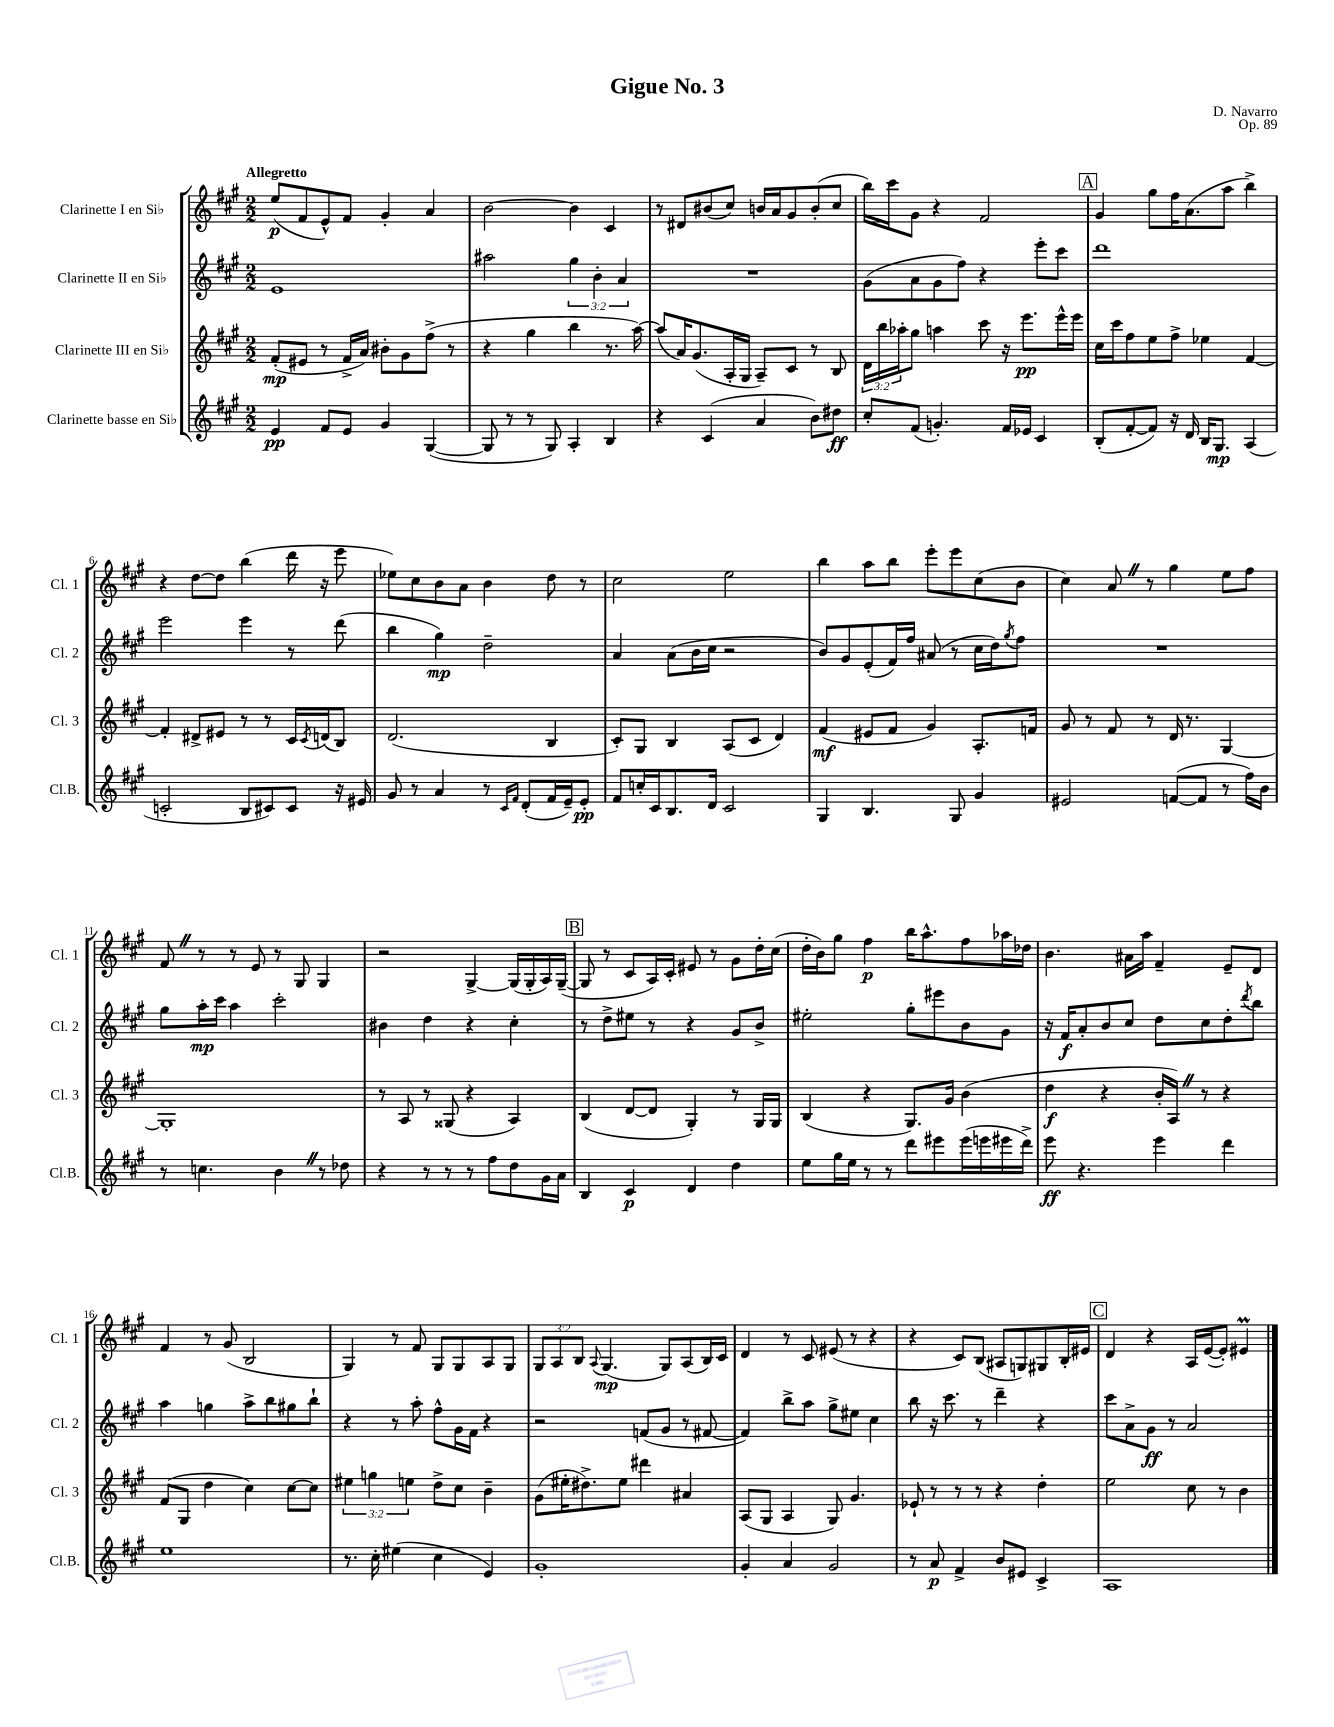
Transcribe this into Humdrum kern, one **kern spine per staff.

**kern	**kern	**kern	**kern
*staff4	*staff3	*staff2	*staff1
*clefG2	*clefG2	*clefG2	*clefG2
*k[f#c#g#]	*k[f#c#g#]	*k[f#c#g#]	*k[f#c#g#]
*M2/2	*M2/2	*M2/2	*M2/2
4e	(8f#'	1e	(8ee
.	8e#	.	8f#
8f#	8r	.	8e^^)
8e	16f#^	.	8f#
.	16a)	.	.
4g#	8b#'	.	4g#'
.	8g#	.	.
([4G#	(8ff#^	.	4a
.	8r	.	.
=	=	=	=
8G#]	4r	2aa#	[2b
8r	.	.	.
8r	4gg#	.	.
8G#)	.	.	.
4A'	4bb	6gg#	4b]
.	.	6b'	.
4B	8.r	.	4c#
.	.	6a	.
.	[16aa)	.	.
=	=	=	=
4r	(8aa]	1r	8r
.	16a)	.	8d#
.	(8.g#	.	.
(4c#	.	.	(8b#
.	16A'	.	8cc#)
.	16G#	.	.
4a	8A~)	.	16b
.	.	.	16a
.	8c#	.	8g#
8b)	8r	.	(8b'
8dd#	8B	.	8cc#
=	=	=	=
8cc#'	24d	(8g#	16bb)
.	24bb	.	.
.	.	.	16ccc#
.	24aa-'	.	.
(8f#	8gg#	8a	8g#
4.g')	4aa	8g#	4r
.	.	8ff#)	.
.	8ccc#	4r	2f#
16f#	16r	.	.
16e-	8.eee	.	.
4c#	.	8eee'	.
.	16eee^^	8ccc#	.
.	16eee	.	.
=	=	=	=
(8B'	16cc#	1ddd	4g#
.	16ccc#	.	.
[8f#'	8ff#	.	.
8f#])	8ee	.	8gg#
16r	8ff#^	.	16ff#
16d	.	.	(8.a
16B	4ee-	.	.
8.G#	.	.	.
.	.	.	8aa
(4A	[4f#	.	4bb^)
=	=	=	=
2c'	4f#']	2eee	4r
.	8d#^	.	[8dd
.	8e#	.	8dd]
8B	8r	4eee	(4bb
8c#)	8r	.	.
8c#	16c#	8r	16ddd
.	8qc#	.	.
.	(16d	.	16r
16r	8B)	(8ddd	8eee
16e#	.	.	.
=	=	=	=
8g#	(2.d	4bb	8ee-)
8r	.	.	8cc#
4a	.	4gg#)	8b
.	.	.	8a
8r	.	2dd~	4b
16qqc#	.	.	.
16qqf#	.	.	.
(8d'	.	.	.
16f#	4B	.	8dd
16e~)	.	.	.
8e'	.	.	8r
=	=	=	=
8f#	8c#')	4a	2cc#
16cc'	8G#	.	.
16c#	.	.	.
8.B	4B	(8a	.
.	.	16b	.
16d	.	16cc#	.
2c#	(8A	2r	2ee
.	8c#	.	.
.	4d)	.	.
=	=	=	=
4G#	(4f#	8b)	4bb
.	.	8g#	.
4.B	8e#	(8e'	8aa
.	8f#	16f#)	8bb
.	.	16ff#	.
.	4g#)	(8a#	8eee'
8G#	.	8r	8eee
4g#	8.A'	16cc#	(8cc#
.	.	16dd)	.
.	.	8qgg#	.
.	.	8ff#	8b
.	16f	.	.
=	=	=	=
2e#	8g#	1r	4cc#)
.	8r	.	.
.	8f#	.	8a
.	8r	.	8r
([8f	16d	.	4gg#
.	8.r	.	.
8f]	.	.	.
8r	[4G#	.	8ee
16ff#)	.	.	8ff#
16b	.	.	.
=	=	=	=
8r	1G#']	8gg#	8f#
4.cc	.	16aa'	8r
.	.	16ccc#	.
.	.	4aa	8r
.	.	.	8e
4b	.	2ccc#'	8r
.	.	.	8G#
8r	.	.	4G#
8dd-	.	.	.
=	=	=	=
4r	8r	4b#	2r
.	8A	.	.
8r	8r	4dd	.
8r	(8G##	.	.
8r	4r	4r	[4G#^
8ff#	.	.	.
8dd	4A)	4cc#'	(16G#]
.	.	.	16G#'
16g#	.	.	16A)
16a	.	.	([16G#~
=	=	=	=
4B	(4B	8r	8G#]
.	.	8dd^	8r
4c#	[8d	8ee#	8c#
.	8d]	8r	16A)
.	.	.	16c#'
4d	4G#')	4r	8e#
.	.	.	8r
4dd	8r	8g#	8g#
.	16G#	8b^	16dd'
.	16G#	.	(16cc#
=	=	=	=
8ee	(4B	2ee#'	16dd'
.	.	.	16b)
16gg#	.	.	8gg#
16ee	.	.	.
8r	4r	.	4ff#
8r	.	.	.
8ddd	8.G#)	8gg#'	16bb
.	.	.	8.aa^^
8eee#	.	8eee#	.
.	16g#	.	.
(16eee#	(4b	8b	8ff#
16eee	.	.	.
16eee#	.	8g#	16aa-
16ddd^)	.	.	16dd-
=	=	=	=
8eee	4dd	16r	4.b
.	.	16f#	.
4.r	.	8a'	.
.	4r	8b	.
.	.	8cc#	16a#
.	.	.	16aa
4eee	16b'	8dd	4f#~
.	16A)	.	.
.	8r	8cc#	.
4ddd	4r	8dd'	8e~
.	.	8qddd	.
.	.	8bb	8d
=	=	=	=
1ee	(8f#	4aa	4f#
.	8G#	.	.
.	4dd	4gg	8r
.	.	.	(8g#
.	4cc#)	8aa^	2B
.	.	8bb	.
.	[8cc#	8gg#	.
.	8cc#]	8bb`	.
=	=	=	=
8.r	6ee#	4r	4G#)
.	6gg	.	.
16cc#'	.	.	.
(4ee#	.	8r	8r
.	6ee	.	.
.	.	8aa'	8f#
4cc#	8dd^	8ff#^^	8G#
.	8cc#	16g#	8G#
.	.	16f#	.
4e)	4b~	4r	8A
.	.	.	8G#
=	=	=	=
1g#'	(8g#	2r	12G#
.	.	.	12A
.	16ee#'	.	.
.	.	.	12B
.	8.dd#^)	.	.
.	.	.	8qqA
.	.	.	(4.G#
.	8ee#	.	.
.	4ddd#	(8f	.
.	.	8g#	8G#)
.	4a#	8r	(8A
.	.	[8f#	16B)
.	.	.	16c#
=	=	=	=
4g#'	(8A	4f#])	4d
.	8G#	.	.
4a	4A	8bb^	8r
.	.	8aa	8c#
2g#	8G#)	8gg#^	(8e#
.	4.g#	8ee#	8r
.	.	4cc#	4r
=	=	=	=
8r	8e-`	8bb	4r
8a	8r	16r	.
.	.	8.ccc#	.
4f#^	8r	.	8c#)
.	8r	8r	(8B
8b	4r	4ddd~	8A#
8e#	.	.	8G)
4c#^	4dd'	4r	8G#
.	.	.	16B'
.	.	.	16e#
=	=	=	=
1A	2ee	8ccc#	4d
.	.	8a^	.
.	.	8g#	4r
.	.	8r	.
.	8cc#	2a	16A
.	.	.	([16e
.	8r	.	8e'])
.	4b	.	4e#
==	==	==	==
*-	*-	*-	*-
